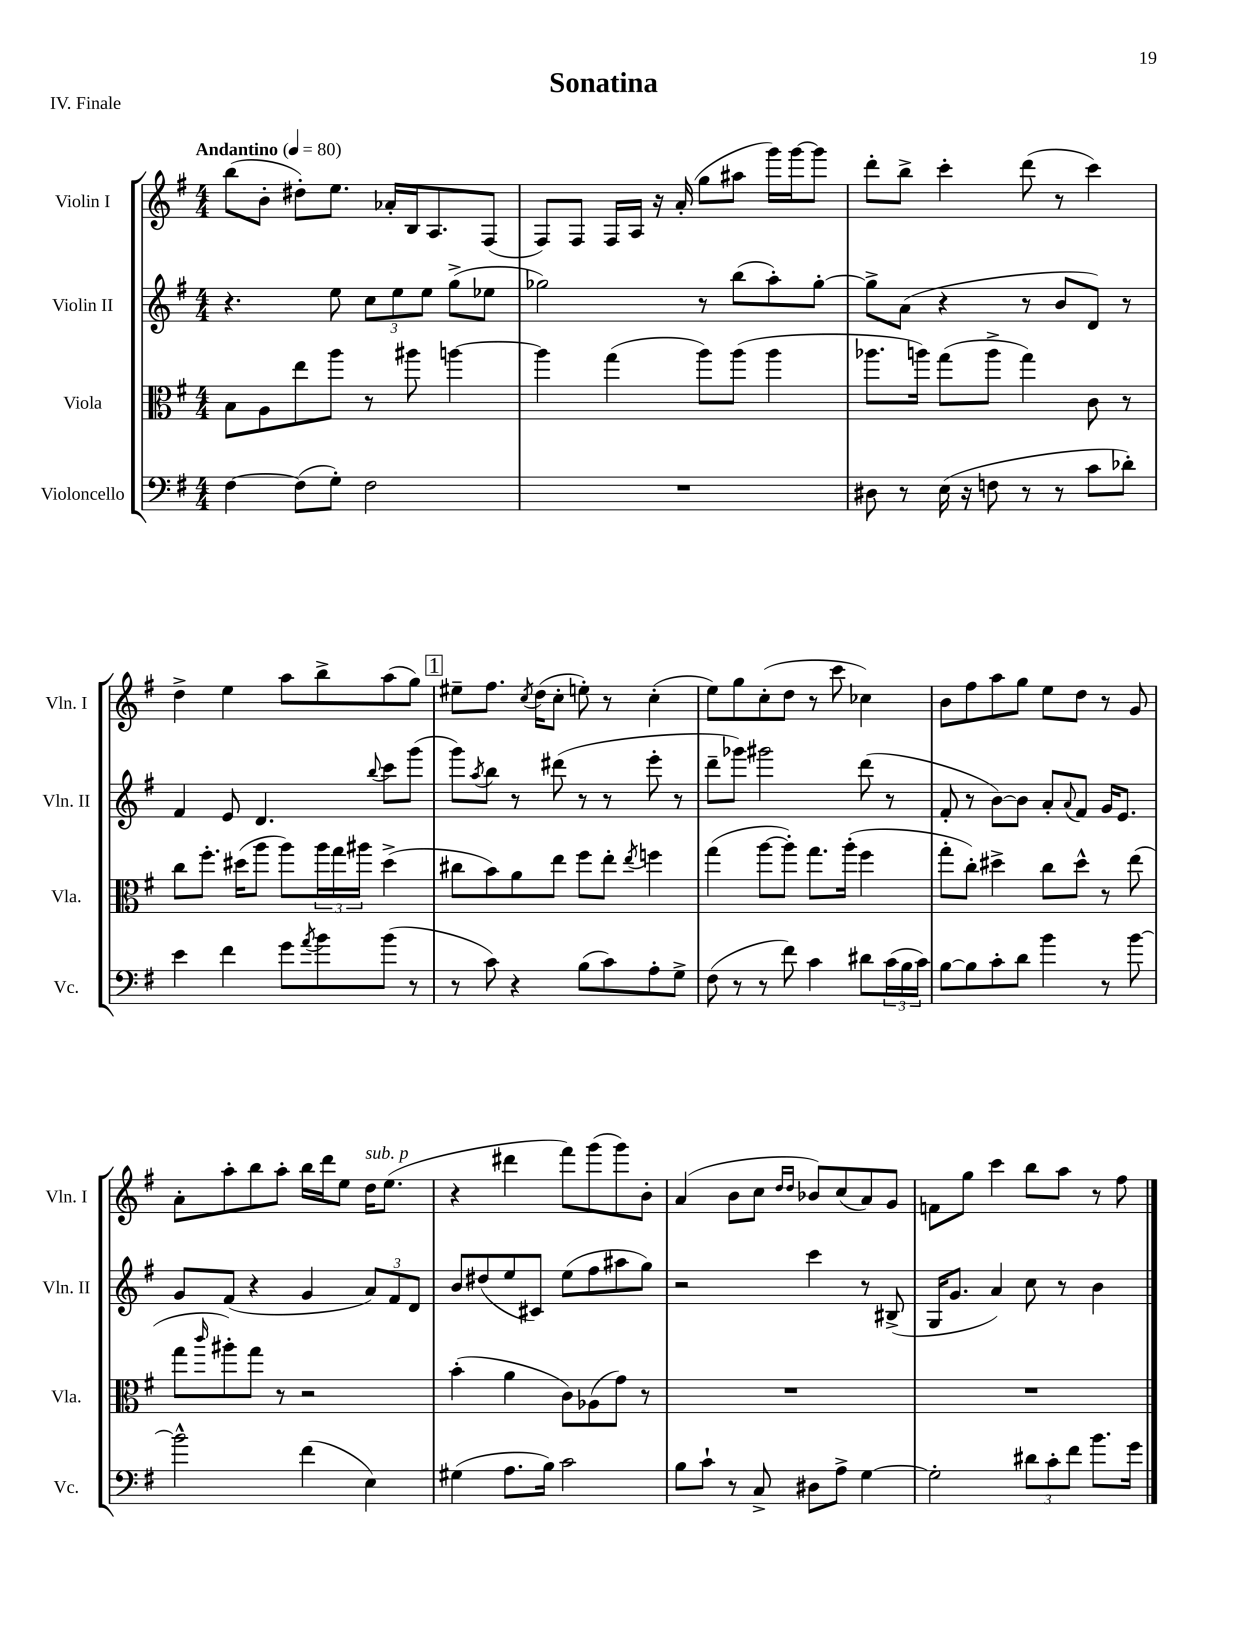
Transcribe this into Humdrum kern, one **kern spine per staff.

**kern	**kern	**kern	**kern
*part4	*part3	*part2	*part1
*staff4	*staff3	*staff2	*staff1
*I"Violoncello	*I"Viola	*I"Violin II	*I"Violin I
*I'Vc.	*I'Vla.	*I'Vln. II	*I'Vln. I
*clefF4	*clefC3	*clefG2	*clefG2
*k[f#]	*k[f#]	*k[f#]	*k[f#]
*M4/4	*M4/4	*M4/4	*M4/4
*MM80	*MM80	*MM80	*MM80
=1	=1	=1	=1
!	!	!	!LO:TX:a:B:t=Andantino
[4F#\	8B\L	4.r	(8bb\L
.	8A\	.	8b'\J
(8F#\L]	8ee\	.	8dd#X'\L)
8G'\J)	8aa\J	8ee\	8.ee\J
2F#\	8r	12cc\L	.
.	.	.	16a-X'/LL
.	.	12ee\	.
.	8aa#X\	.	16B/J
.	.	12ee\J	.
.	.	.	8.A/
.	[4aan\	(8gg^\L	.
.	.	8ee-X\J	(8F#/J
=2	=2	=2	=2
1r	4aa\]	2gg-X\)	8F#/L)
.	.	.	8F#/J
.	(4gg\	.	16F#/LL
.	.	.	16A/JJ
.	.	.	16r
.	.	.	(16a'/
.	8aa\L)	8r	8gg\L
.	(8aa\J	(8bb\L	8aa#X\J
.	4aa\	8aa'\)	16ggg\LL)
.	.	.	[16ggg\J
.	.	[8gg-'\J	8ggg\J]
=3	=3	=3	=3
8D#X\	8.aa-X\L	8gg-^\L]	8ddd'\L
8r	.	(8a\J	8bb^\J
.	16aan\Jk)	.	.
(16E\	(8gg\L	4r	4ccc'\
16r	.	.	.
8Fn\	8aa^\J	.	.
8r	4gg\)	8r	(8ddd\
8r	.	8b/L	8r
8c\L	8c\	8d/J)	4ccc\)
8d-X'\J)	8r	8r	.
!!LO:LB:g=z
=4	=4	=4	=4
4e\	8cc\L	4f#/	4dd^\
.	8.ff#'\J	.	.
4f#\	.	8e/	4ee\
.	(16dd#X\KL	.	.
.	8aa\J	4.d/	.
8g\L	8aa\L)	.	8aa\L
8qa/	.	.	.
8b\	24aa\L	.	8bb^\
.	24gg\	.	.
.	24aa#X\JJ	.	.
.	.	8qqbb/	.
(8b\J	(4dd#^\	8ccc\L	(8aa\
8r	.	(8ggg\J	8gg\J)
!!LO:REH:place=s1:t=1
=5	=5	=5	=5
8r	8cc#X\L	8ggg\L)	8ee#X~\L
.	.	8qaa/	.
8c\)	8b\)	8bb\J	8.ff#\J
4r	8a\	8r	.
.	.	.	8qcc/
.	.	.	(16dd\KL
.	8ee\J	(8ddd#X\	8cc'\J
(8B\L	8ff#\L	8r	8een'\)
8c\)	8ee'\J	8r	8r
.	8qee/	.	.
8A'\	4ffn\	8eee'\	(4cc'\
8G^\J	.	8r	.
=6	=6	=6	=6
(8F#\	(4gg\	8ddd~\L	8ee\L)
8r	.	8ggg-X\J)	8gg\
8r	[8aa\L	2ggg#X\	(8cc'\
8f#\)	8aa'\J])	.	8dd\J
4c\	8.gg\L	.	8r
.	.	.	8ccc\
.	(16aa'\Jk	.	.
8d#X\L	4ff#\	(8ddd\	4cc-X\)
(24c\L	.	8r	.
24B\	.	.	.
24c\JJ)	.	.	.
=7	=7	=7	=7
[8B\L	8gg'\L	8f#'/	8b\L
8B\]	8cc'\J)	8r	8ff#\
8c'\	4dd#X^\	[8b\L)	8aa\
8d\J	.	8b\J]	8gg\J
4b\	8cc\L	8a'/L	8ee\L
.	.	8qqa/	.
.	8dd#^^\J	8f#/J	8dd\J
8r	8r	16g/KL	8r
.	.	8.e/J	.
[8b\	(8ee\	.	8g/
!!LO:LB:g=z
=8	=8	=8	=8
2b^^\]	8gg\L	8g/L	8a'\L
.	16qqccc/	.	.
.	8aa#X'\)	(8f#/J	8aa'\
.	8gg\J	4r	8bb\
.	8r	.	8aa'\J
(4f#\	2r	4g/	16bb\LL
.	.	.	16ddd\J
.	.	.	8ee\J
!	!	!	!LO:TX:a:i:t=sub. p
4E\)	.	12a/L)	16dd\KL
.	.	.	(8.ee\J
.	.	12f#/	.
.	.	12d/J	.
=9	=9	=9	=9
(4G#X\	(4b'\	8b/L	4r
.	.	(8dd#X/	.
8.A\L	4a\	8ee/	4ddd#X\
.	.	8c#X/J)	.
16B\Jk)	.	.	.
2c\	8c\L)	(8ee\L	8fff#\L)
.	(8A-X\	8ff#\	(8ggg\
.	8g\J)	8aa#X\	8ggg\)
.	8r	8gg\J)	8b'\J
=10	=10	=10	=10
8B\L	1r	2r	(4a/
8c`\J	.	.	.
8r	.	.	8b\L
8C^/	.	.	8cc\J
.	.	.	16qqdd/LL
.	.	.	16qqdd/JJ
8D#X\L	.	4ccc\	8b-X/L)
8A^\J	.	.	(8cc/
[4G\	.	8r	8a/)
.	.	(8B#X^/	8g/J
=11	=11	=11	=11
2G'\]	1r	16G/KL	8fn\L
.	.	8.g/J	.
.	.	.	8gg\J
.	.	4a/)	4ccc\
12d#X\L	.	8cc\	8bb\L
12c'\	.	.	.
.	.	8r	8aa\J
12f#\J	.	.	.
8.b\L	.	4b\	8r
.	.	.	8ff#\
16g\Jk	.	.	.
==	==	==	==
*-	*-	*-	*-
